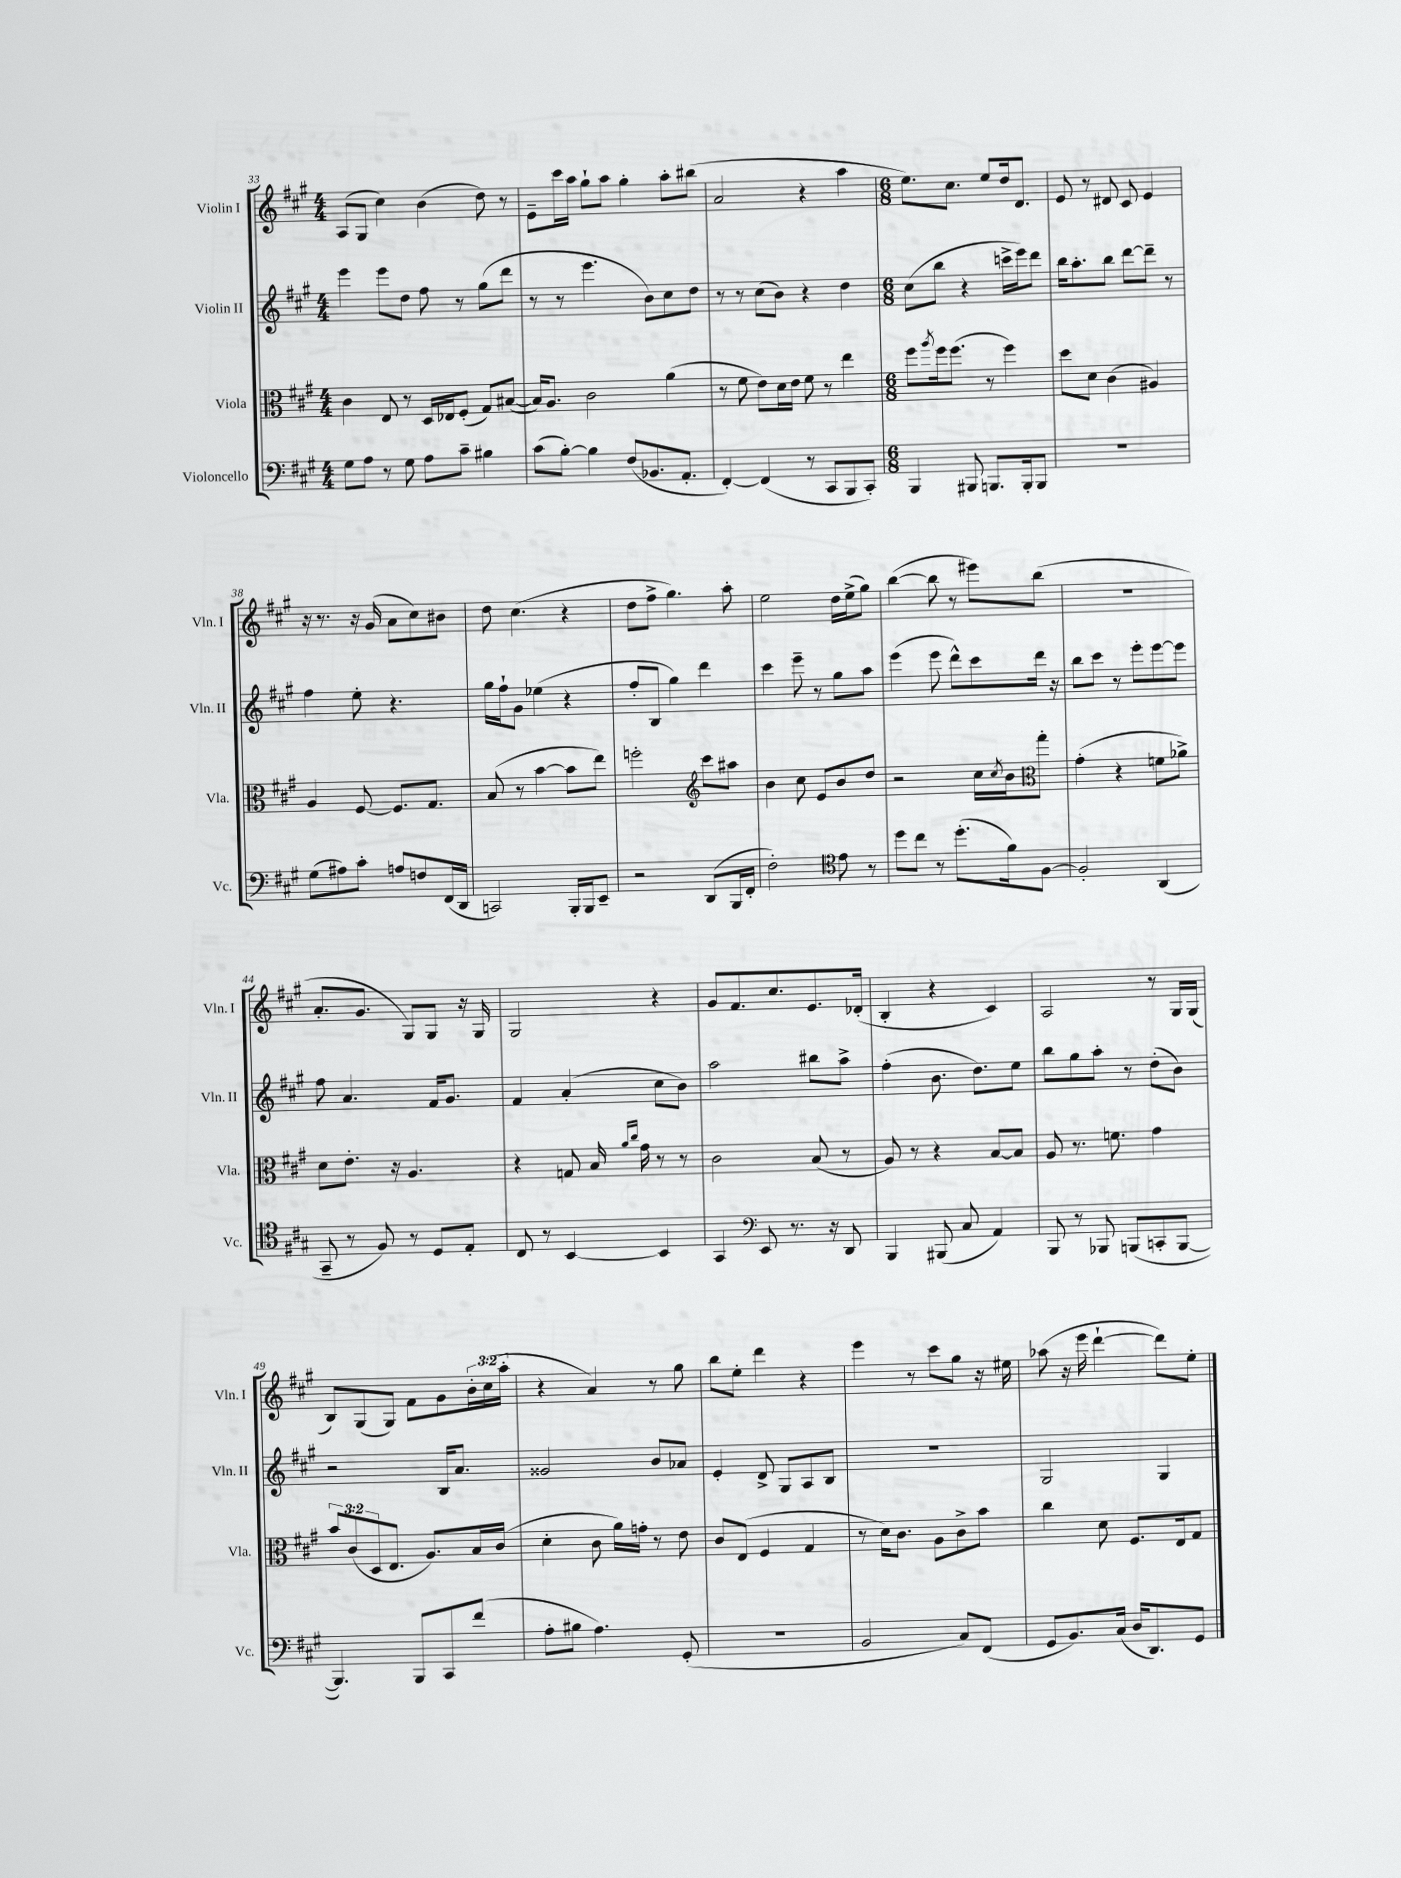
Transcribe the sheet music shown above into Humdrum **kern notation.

**kern	**kern	**kern	**kern
*staff4	*staff3	*staff2	*staff1
*clefF4	*clefC3	*clefG2	*clefG2
*k[f#c#g#]	*k[f#c#g#]	*k[f#c#g#]	*k[f#c#g#]
*M4/4	*M4/4	*M4/4	*M4/4
8G#\L	4c#\	4eee\	(8A/L
8A\J	.	.	8G#/J
8r	8E/	8eee\L	4cc#\)
8G#\	8r	8dd\J	.
8A\L	16D/LL	8ff#\	(4b\
.	16E-/J	.	.
8c#~\J	(8F#'/J	8r	.
4B#\	8G#/L)	(8gg#\L	8dd\)
.	([8B#/J	8ddd\J	8r
=	=	=	=
(8c#\L	16B#/]LK)	8r	8e~\L
.	8.A/J	.	.
[8B'\J)	.	8r	16ccc#\L
.	.	.	16aa\JJ
4B\]	2c#\	4.eee\	8gg#`\L
.	.	.	8aa\J
(8F#/L	.	.	4gg#'\
8.BB-/	.	8b\L)	.
.	(4a\	8cc#\	8aa'\L
8.AA'/J	.	.	.
.	.	8dd\J	(8bb#\J
=	=	=	=
[4FF#'/)	8r	8r	2a/
.	8f#\	8r	.
(4FF#/]	8e\L)	(8cc#\L	.
.	16d\L	8b\J)	.
.	16e\JJ	.	.
8r	8f#\	4r	4r
8CC#/L	8r	.	.
8BBB/	4ee\	4dd\	4aa\
8CC#'/J)	.	.	.
=	=	=	=
*M6/8	*M6/8	*M6/8	*M6/8
4BBB/	8ff#\L	(8cc#\L	8.ee\L)
.	8qaa/	.	.
.	16ff#\k	8bb\J	.
.	(8.ff#\J	.	8.cc#\J
8BBB#/	.	4r	.
8.BBB/L	8r	.	8ee/L
.	4ff#\)	16ccc^\LL	16dd/k
16BBB'/k	.	16eee\J)	8.d/J
8BBB/J	.	8ddd\J	.
=	=	=	=
2.r	8dd\L	16bb\LK	8e/
.	.	8.aa'\	.
.	8d\J	.	8r
.	(4c#\	8bb\J	8d#/
.	.	[8ddd\L	8c#/
.	4A#/)	8ddd~\]J	4e/
.	.	8r	.
=	=	=	=
(8G#\L	4A/	4ff#\	16r
.	.	.	8.r
8A#\)	.	.	.
8c#'\J	[8F#/	8ee'\	16r
.	.	.	(16g#/
8A/L	8.F#/]L	4.r	8a\L
8F/	.	.	8cc#\)
.	8.G#/J	.	.
(16FF#/L	.	.	8b#\J
16DD/JJ	.	.	.
=	=	=	=
2CC/)	(8B/	16gg#\LL	8dd\
.	.	16ff#`\J	.
.	8r	8g#\J	(4.cc#\
.	[4b\	(4ee-\	.
16BBB'/LL	8b\]L	4r	4r
16BBB/J	.	.	.
8EE~/J	8ee\J)	.	.
=	=	=	=
2r	2ff'\	8ff#'/L	8dd\L
.	.	8B/J	8ff#^\J
.	.	4gg#\)	4.gg#\)
*	*clefG2	*	*
(8DD/L	8ccc#\L	4ddd\	.
16BBB/L	8aa#\J	.	8aa'\
16FF#'/JJ	.	.	.
=	=	=	=
2F#'\)	4b\	4ccc#\	2ee\
.	8cc#\	8eee~\	.
.	8e/L	8r	.
*clefC4	*	*	*
8e\	8b/	8gg#\L	16dd\LL
.	.	.	(16ee^\J
8r	8dd/J	8aa\J	8gg#\J)
=	=	=	=
8dd\L	2r	(4eee\	([4bb\
8cc#\J	.	.	.
8r	.	8eee\	8bb\]
(8.dd'\L	.	8ddd^^\L)	8r
.	16cc#\LL	8ccc#\	8eee#\L)
.	8qcc#/	.	.
16f#\k)	16b\J	.	.
[8F#\J	8gg#'\J	16ddd\Jk	(8bb\J
.	.	16r	.
=	=	=	=
*	*clefC3	*	*
2F#'/]	(4g#'\	8bb\L	2.r
.	.	8ccc#\J	.
.	4r	8r	.
.	.	8eee'\L	.
(4AA/	8f\L	[8eee\	.
.	8a-^\J)	8eee\]J	.
=	=	=	=
8GG#~/	8d\L	8ff#\	8.a'/L
8r	8.e'\J	4.a/	.
.	.	.	8.g#/J
8F#/)	.	.	.
.	16r	.	.
8r	4.A/	.	8G#/L)
8D/L	.	16f#/LK	8G#/J
.	.	8.g#/J	.
8E'/J	.	.	16r
.	.	.	16G#/
=	=	=	=
8C#/	4r	4f#/	2G#/
8r	.	.	.
[4BB/	8G/	(4a'/	.
.	16B/	.	.
.	16qqa/LL	.	.
.	16qqcc#/JJ	.	.
.	16g#\	.	.
4BB/]	8r	8cc#\L	4r
.	8r	8b\J)	.
=	=	=	=
4GG#/	2c#\	2aa\	8g#/L
.	.	.	8.f#/
*clefF4	*	*	*
8EE/	.	.	.
.	.	.	8.cc#/
8.r	.	.	.
.	(8B/	8bb#\L	8.e/
16r	.	.	.
8DD/	8r	8aa^\J	.
.	.	.	(16d-'/Jk
=	=	=	=
4BBB/	8A/)	(4ff#'\	4B'/
.	8r	.	.
(8BBB#/	4r	8.b\	4r
8C#/	.	.	.
.	.	8.dd\L)	.
4AA/)	[8B/L	.	4c#/)
.	8B/]J	8ee\J	.
=	=	=	=
8BBB/	8A/	8bb\L	2A/
8r	8.r	8gg#\	.
8BBB-/	.	8aa'\J	.
.	8.f\	.	.
(8BBB/L	.	8r	.
8CC'/	4g#\	(8dd'\L	8r
[8BBB/J	.	8b\J)	16G#/LL
.	.	.	(16G#/JJ
=	=	=	=
4.BBB/])	12b/L	2r	8B/L)
.	(12c#/	.	.
.	.	.	(8G#/
.	12D/	.	.
.	8.E/J	.	8G#/J)
8BBB/L	.	.	8f#\L
.	8.A/L)	.	.
8CC#/	.	16B/LK	8g#\
.	.	8.a/J	.
(8f#/J	16B/L	.	24b'\L
.	.	.	(24cc#\
.	(16c#/JJ	.	.
.	.	.	24aa'\JJ
=	=	=	=
8A'\L	4d'\	2g##/	4r
8B#\J	.	.	.
4.A\)	8c#\	.	4a/)
.	16a\LL)	.	.
.	16g'\JJ	.	.
.	8r	8b/L	8r
(8GG#'/	8e\	8a-/J	8gg#\
=	=	=	=
2.r	8c#/L	4e'/	8bb\L
.	(8E/J	.	8ee'\J
.	4F#/	8d^/	4ddd\
.	.	8G#/L	.
.	4G#/	8A/	4r
.	.	8B/J	.
=	=	=	=
2BB/	8r	2.r	4eee\
.	16d\LK)	.	.
.	8.c#\J	.	.
.	.	.	8r
.	8A\L	.	8ccc#\L
8C#/L)	8c#^\	.	8gg#\J
(8FF#/J	8b\J	.	16r
.	.	.	16ee#\
=	=	=	=
8GG#/L	4cc#\	2G#/	(8aa-\
8.BB/)	.	.	16r
.	.	.	16eee\
.	8d\	.	[4ddd`\
(16C#/Jk	.	.	.
16D/LK	8.F#/L	.	.
8.DD/)	.	.	.
.	.	4G#/	8ddd\]L)
.	16E/k	.	.
8GG#/J	8G#/J	.	8ee'\J
==	==	==	==
*-	*-	*-	*-
